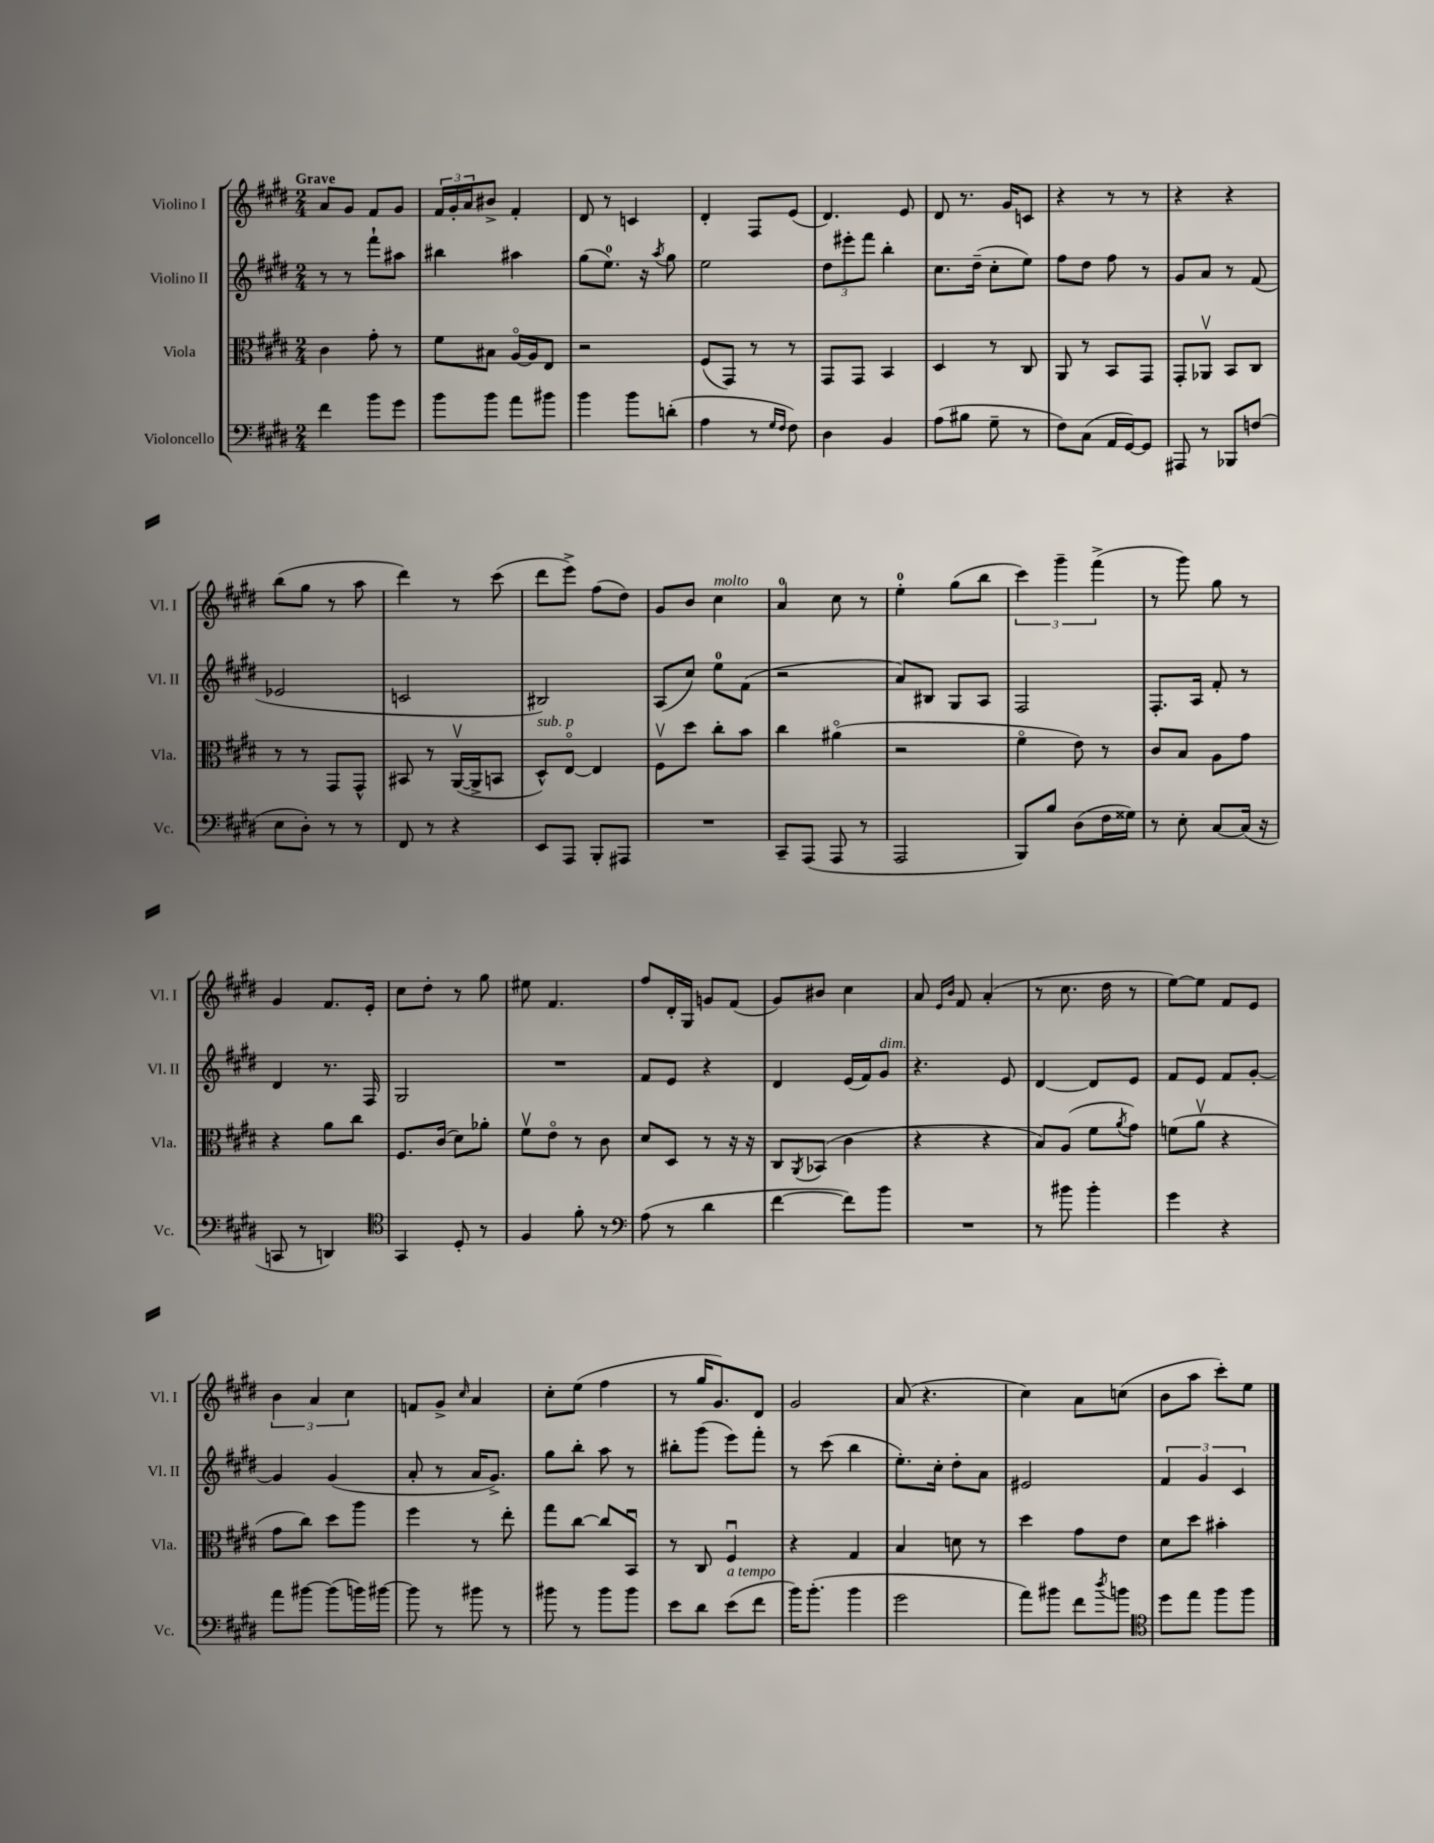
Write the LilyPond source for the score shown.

<<
\new StaffGroup <<
\new Staff = "s0" \with { instrumentName = "Violino I" shortInstrumentName = "Vl. I" } {
    \clef treble \key e \major \numericTimeSignature \time 2/4 \tempo "Grave"
    a'8 gis'8 fis'8 gis'8 |
    \tuplet 3/2 { fis'16 gis'16-. a'16 } bis'8-> fis'4-. |
    dis'8 r8 c'4 |
    dis'4-. fis8 e'8( |
    dis'4.) e'8 |
    dis'8 r8. gis'16 c'8 |
    r4 r8 r8 |
    r4 r4 |
    b''8( gis''8 r8 a''8 |
    dis'''4) r8 cis'''8( |
    dis'''8 e'''8->) fis''8( dis''8) |
    gis'8 b'8 cis''4^\markup { \italic "molto" } |
    a'4-0 cis''8 r8 |
    e''4-0-. gis''8( b''8 |
    \tuplet 3/2 { cis'''4) gis'''4-- fis'''4->( } |
    r8 gis'''8) gis''8 r8 |
    gis'4 fis'8. e'16-. |
    cis''8 dis''8-. r8 gis''8 |
    eis''8 fis'4. |
    fis''8 dis'16-. gis16 g'8 fis'8( |
    gis'8) bis'8 cis''4 |
    a'8 \grace { e'16 b'16 } fis'8 a'4-.( |
    r8 cis''8. dis''16 r8 |
    e''8~) e''8 fis'8 e'8 |
    \tuplet 3/2 { b'4 a'4 cis''4 } |
    f'8 gis'8-> \grace { cis''16 } a'4 |
    cis''8-. e''8( fis''4 |
    r8 gis''16 gis'8.) dis'8 |
    gis'2 |
    a'8( r4. |
    cis''4) a'8 c''8( |
    b'8 a''8 cis'''8-.) e''8 \bar "|." |
}
\new Staff = "s1" \with { instrumentName = "Violino II" shortInstrumentName = "Vl. II" } {
    \clef treble \key e \major \numericTimeSignature \time 2/4
    r8 r8 fis'''8-! ais''8 |
    bis''4 ais''4 |
    gis''8( e''8.-0) r16 \acciaccatura { a''8 } gis''8 |
    e''2 |
    \tuplet 3/2 { dis''8 eis'''8-. fis'''8 } b''4-. |
    cis''8. dis''16--( cis''8-. e''8) |
    fis''8 dis''8 fis''8 r8 |
    gis'8 a'8 r8 fis'8( |
    ees'2 |
    c'2 |
    bis2) |
    a8( cis''8) e''8-0 fis'8( |
    r2 |
    a'8) bis8 gis8 a8 |
    fis2 |
    fis8.-. a16 fis'8-. r8 |
    dis'4 r8. fis16 |
    gis2 |
    R2 |
    fis'8 e'8 r4 |
    dis'4 e'16( fis'16) gis'8^\markup { \italic "dim." } |
    r4. e'8 |
    dis'4~ dis'8 e'8 |
    fis'8 e'8 fis'8 gis'8~-. |
    gis'4 gis'4( |
    a'8-. r8 a'16 gis'8.->) |
    gis''8 b''8-. a''8 r8 |
    bis''8-. gis'''8( e'''8) fis'''8-. |
    r8 cis'''8( b''4 |
    e''8.-.) cis''16-. dis''8-. a'8 |
    eis'2 |
    \tuplet 3/2 { fis'4 gis'4 cis'4 } \bar "|." |
}
\new Staff = "s2" \with { instrumentName = "Viola" shortInstrumentName = "Vla." } {
    \clef alto \key e \major \numericTimeSignature \time 2/4
    cis'4 gis'8-. r8 |
    fis'8 bis8 a16~\flageolet a16 e8 |
    r2 |
    fis8( gis,8) r8 r8 |
    gis,8 gis,8 b,4 |
    dis4 r8 cis8 |
    a,8 r8 b,8 gis,8 |
    gis,8-. aes,8\upbow b,8 cis8 |
    r8 r8 gis,8 gis,8-^ |
    bis,8 r8 a,16~\upbow( a,16-> b,8 |
    dis8-^^\markup { \italic "sub. p" }) e8~\flageolet e4 |
    fis8\upbow dis''8 cis''8-. b'8 |
    cis''4 ais'4\flageolet( |
    r2 |
    fis'4\flageolet e'8) r8 |
    cis'8 b8 a8 gis'8 |
    r4 a'8 cis''8 |
    fis8. cis'16( dis'8) aes'8-. |
    fis'8\upbow e'8\flageolet r8 cis'8 |
    dis'8 dis8 r8 r16 r16 |
    cis8 \acciaccatura { a,8 } bes,8( cis'4 |
    r4 r4 |
    b8) a8( fis'8 \acciaccatura { a'8 } gis'8) |
    f'8( a'8\upbow r4 |
    gis'8 cis''8) dis''8 a''8 |
    fis''4 r8 e''8-. |
    gis''8 cis''8~ cis''8 b,8\downbow |
    r8 cis8 fis4\downbow |
    r4 gis4 |
    b4 d'8 r8 |
    dis''4 gis'8 e'8 |
    dis'8 dis''8 bis'4-. \bar "|." |
}
\new Staff = "s3" \with { instrumentName = "Violoncello" shortInstrumentName = "Vc." } {
    \clef bass \key e \major \numericTimeSignature \time 2/4
    fis'4 b'8 gis'8 |
    b'8 b'8 a'8 bis'8 |
    b'4 b'8 d'8-.( |
    a4 r8 \grace { gis16 fis16 } fis8) |
    dis4 b,4 |
    a8( bis8 gis8-- r8 |
    fis8) cis8( a,16 gis,16~) gis,8 |
    ais,,8 r8 bes,,8 f8( |
    e8 dis8-.) r8 r8 |
    fis,8 r8 r4 |
    e,8 a,,8 b,,8-. ais,,8 |
    R2 |
    cis,8-- a,,8( a,,8 r8 |
    a,,2 |
    b,,8) b8 dis8( fis16 gisis16) |
    r8 e8-. cis8~ cis16( r16 |
    c,8 r8 d,4) |
    \clef tenor gis,4 dis8-. r8 |
    fis4 fis'8-. r8 |
    \clef bass a8( r8 dis'4 |
    fis'4~ fis'8) b'8 |
    R2 |
    r8 bis'8 bis'4-. |
    gis'4 r4 |
    a'8 bis'8~ bis'8( b'16) bis'16~ |
    bis'8 r8 bis'8 r8 |
    bis'8 r8 bis'8 bis'8 |
    e'8 dis'8 e'8^\markup { \italic "a tempo" }( fis'8 |
    b'16) b'8.-.( b'4 |
    gis'2 |
    a'8) bis'8 fis'8 \acciaccatura { dis''8 } b'8 |
    \clef tenor dis''8 e''8 fis''8 fis''8 \bar "|." |
}
>>
>>
\layout { \context { \Score \remove "Bar_number_engraver" } }
